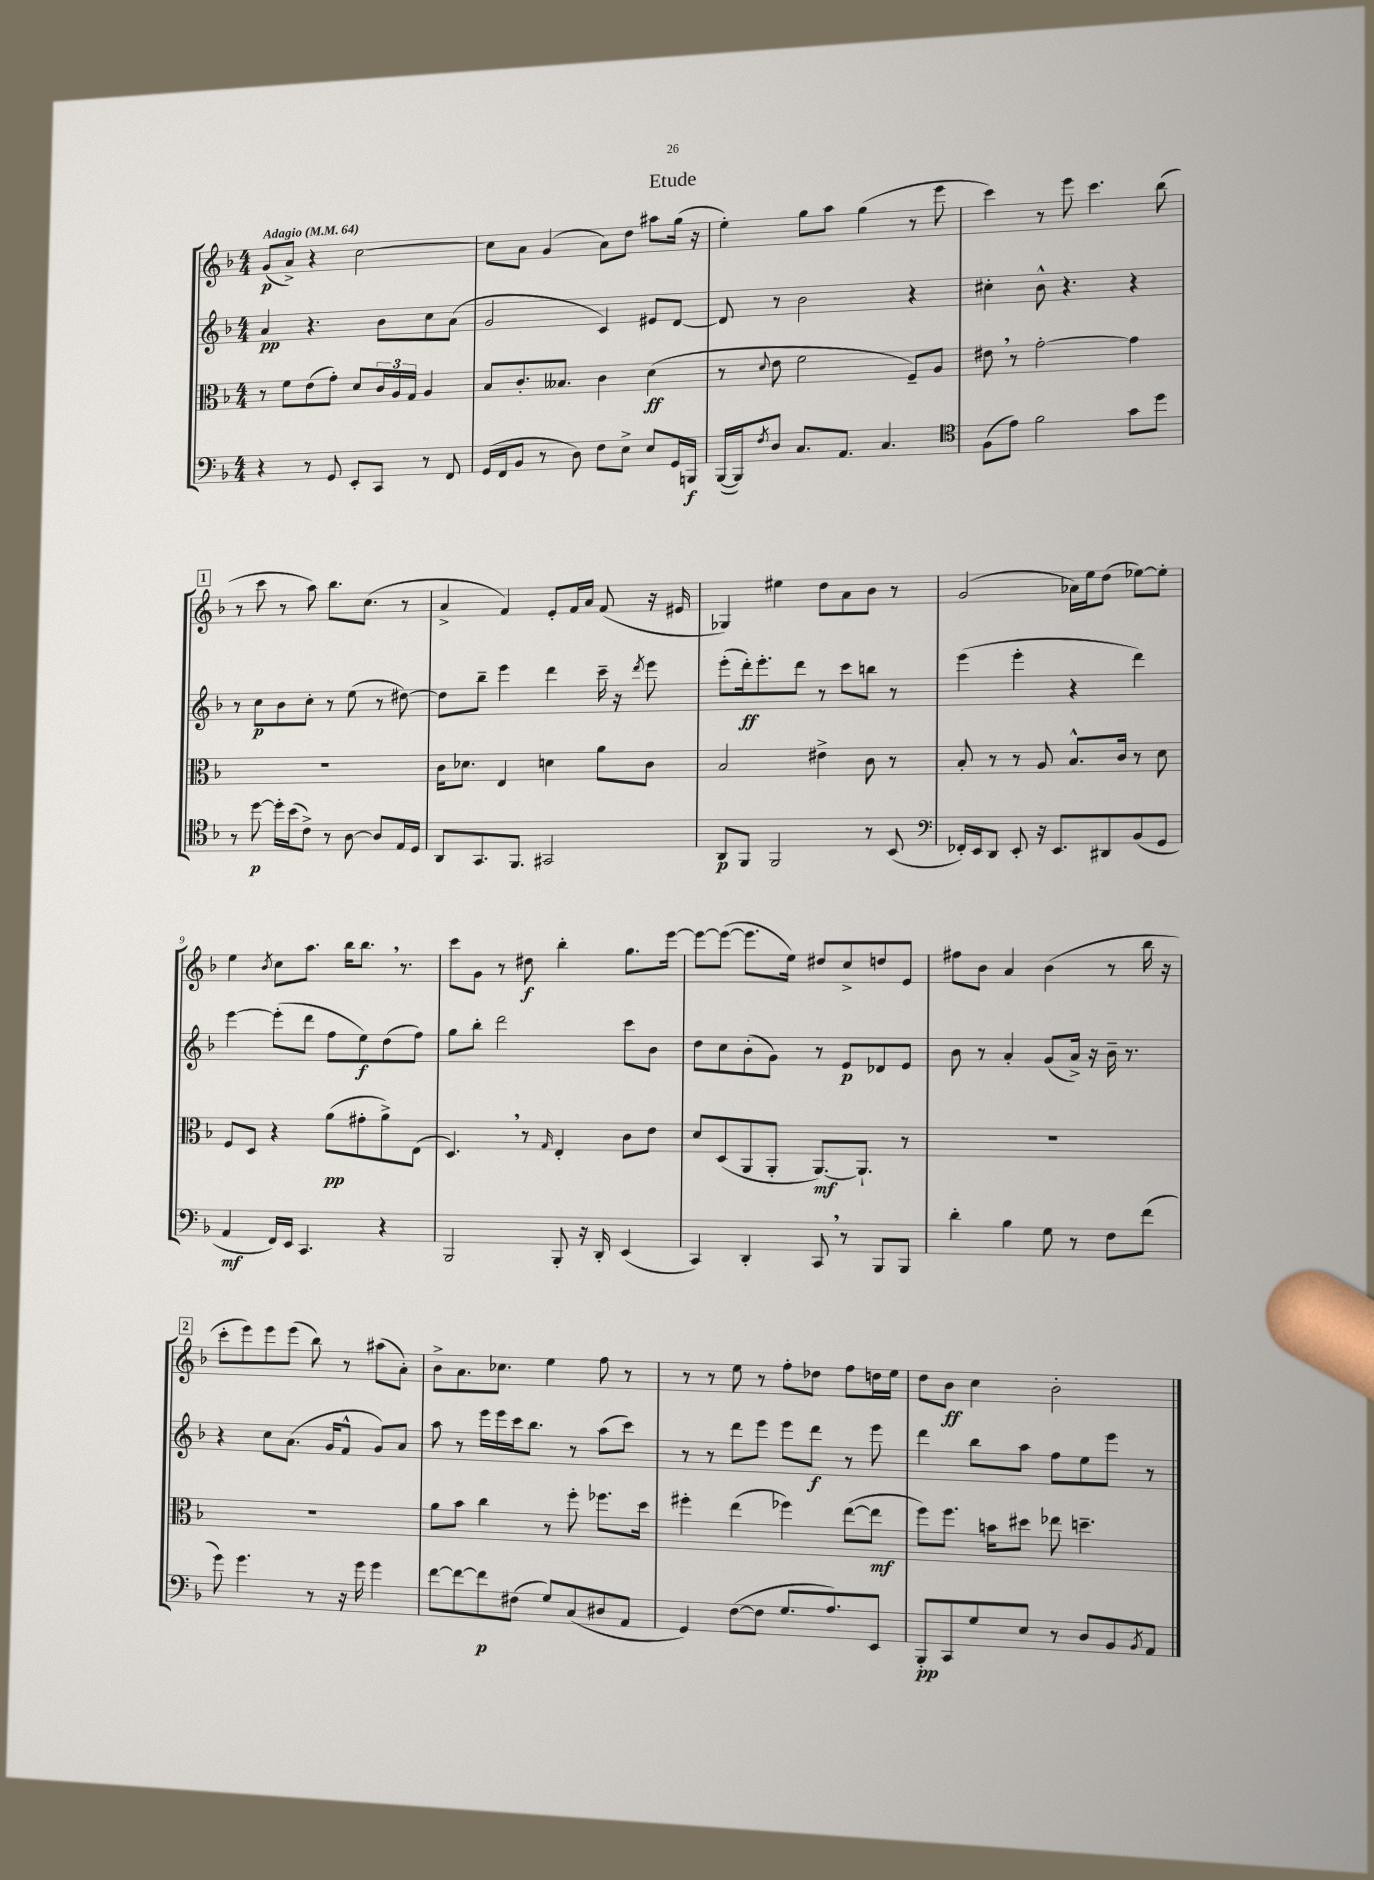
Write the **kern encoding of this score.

**kern	**kern	**kern	**kern
*staff4	*staff3	*staff2	*staff1
*clefF4	*clefC3	*clefG2	*clefG2
*k[b-]	*k[b-]	*k[b-]	*k[b-]
*M4/4	*M4/4	*M4/4	*M4/4
*MM64	*MM64	*MM64	*MM64
4r	8r	4a	(8g
.	8f	.	8a^)
8r	(8e	4.r	4r
8GG	8g')	.	.
8EE'	8d	.	[2cc
8CC	24c	8b-	.
.	24A	.	.
.	24G	.	.
8r	4A	8cc	.
8FF	.	(8a	.
=	=	=	=
(16GG	8B-	2g	8cc]
16FF	.	.	.
8BB-	8.c'	.	8a
8r	.	.	(4g
.	8.B--	.	.
8D)	.	.	.
8F	4c	4c)	8a)
8E^	.	.	8dd
8E	(4d	8e#	8aa#
16GG	.	[8d	(16gg
16BBB	.	.	16r
=	=	=	=
([16BBB-	8r	8d]	4ee')
16BBB-])	.	.	.
8qF	8qqd	.	.
8D	8e	8r	.
8.C	2f	2b-	8gg
.	.	.	8aa
8.AA	.	.	.
.	.	.	(4gg
4.C	.	.	.
.	8F~)	4r	8r
.	8A	.	8eee
=	=	=	=
*clefC4	*	*	*
(8F	8e#	4cc#'	4ccc)
8e)	8r	.	.
2f	[2g'	8b-^^	8r
.	.	4.r	8eee
.	.	.	4.ccc
8g	4g]	4r	.
8dd	.	.	(8bb-
=	=	=	=
8r	1r	8r	8r
[8dd	.	8cc	8ccc
16dd']	.	8b-	8r
(16b-	.	.	.
8c^)	.	8cc'	8aa)
8r	.	8r	8.bb-
[8A	.	(8ee	.
.	.	.	(8.cc
8A]	.	8r	.
16E	.	[8dd#)	8r
16D	.	.	.
=	=	=	=
8AA	16c	8dd#]	4a^
.	8.d-	.	.
8.GG	.	8bb-~	.
.	4E	4eee	4f)
8.FF	.	.	.
2GG#	4d	4ddd	8e'
.	.	.	16f
.	.	.	16a
.	8a	16ccc~	(8f
.	.	16r	.
.	.	8qddd	.
.	8c	8eee	16r
.	.	.	16e#
=	=	=	=
8AA	2B-	(8eee'	4G-)
8FF	.	16ddd')	.
.	.	8.eee'	.
2FF	.	.	4ee#
.	.	8ddd	.
.	4e#^	8r	8dd
.	.	8ccc	8a
8r	8c	8bb	8b-
(8BB-	8r	8r	8r
=	=	=	=
*clefF4	*	*	*
16FF-')	8B-'	(4eee	(2g
16EE	.	.	.
8DD	8r	.	.
8EE'	8r	4eee'	.
16r	8A	.	.
8.EE	.	.	.
.	8.B-^^	4r	16a-)
.	.	.	16ee
8DD#	.	.	(8dd
.	16c	.	.
(8BB-	8r	4ddd)	[8ee-)
8GG	8d	.	8ee-']
=	=	=	=
4AA	8F	[4eee	4ee
.	8D	.	.
.	.	.	8qb-
16FF)	4r	(8eee']	8cc
16EE	.	.	.
4.CC	.	8ddd	8.aa
.	(8a	8ff	.
.	.	.	16bb-
.	8g#'	8ee)	8.bb-
4r	8a^)	(8dd	.
.	.	.	8.r
.	(8E	8ff)	.
=	=	=	=
2BBB-	4.D)	8gg	8ccc
.	.	8bb-'	8g
.	.	2ddd	8r
.	8r	.	8dd#
.	16qqG	.	.
8BBB-'	4E'	.	4bb-'
16r	.	.	.
16DD'	.	.	.
(4EE	8c	8ccc	8.gg
.	8e	8b-	.
.	.	.	[16eee
=	=	=	=
4CC)	8d	8dd	8eee_
.	(8D	8cc	(8eee_
4DD'	8AA	(8b-'	8.eee]
.	8AA'	8g)	.
.	.	.	16ee)
8CC	[8.AA)	8r	8dd#
8r	.	8e	8cc^
.	8.AA`]	.	.
8BBB-	.	8d-	8dd
8BBB-	8r	8e	8e
=	=	=	=
4d'	1r	8b-	8ff#
.	.	8r	8b-
4B-	.	4a'	4a
8G	.	(8g	(4b-
8r	.	16a^)	.
.	.	16r	.
8F	.	16b-~	8r
.	.	8.r	.
(8f	.	.	16bb-
.	.	.	16r
=	=	=	=
8g)	1r	4r	8ccc'
4.g	.	.	8eee)
.	.	8cc	8eee
.	.	(8.a	(8eee
8r	.	.	8bb-)
.	.	16g	.
16r	.	8f^^	8r
16g	.	.	.
4g	.	8g)	(8aa#
.	.	8a	8a')
=	=	=	=
[8f	8a	8aa	8b-^
8f_	8b-	8r	8.a
8f]	4cc	16eee	.
.	.	16eee	8.cc-
(8F#	.	16ccc	.
.	.	8.bb-	.
8G)	8r	.	4ee
(8C	8ff'	8r	.
8D#	8.ff-	(8aa	8ff
8AA	.	8ccc)	8r
.	16dd	.	.
=	=	=	=
4GG)	4ff#'	8r	8r
.	.	8r	8r
([8F	(4ee	8ddd	8ee
8F]	.	8eee	8r
8.G	4ff-)	8eee	8ff'
.	.	8ddd	8dd-
8.A)	.	.	.
.	([8ee	8r	8ff
8EE	8ee]	8eee	16dd
.	.	.	16ee
=	=	=	=
8BBB-'	8ff)	4ddd	8dd
8CC	8.ff	.	8b-
8G	.	8bb-	4cc
.	16b	.	.
8E	8dd#	8aa	.
8r	8ee-	8ff	2b-'
8D	4.dd~	8ee	.
8BB-	.	8eee	.
8qBB-	.	.	.
8AA	.	8r	.
==	==	==	==
*-	*-	*-	*-
